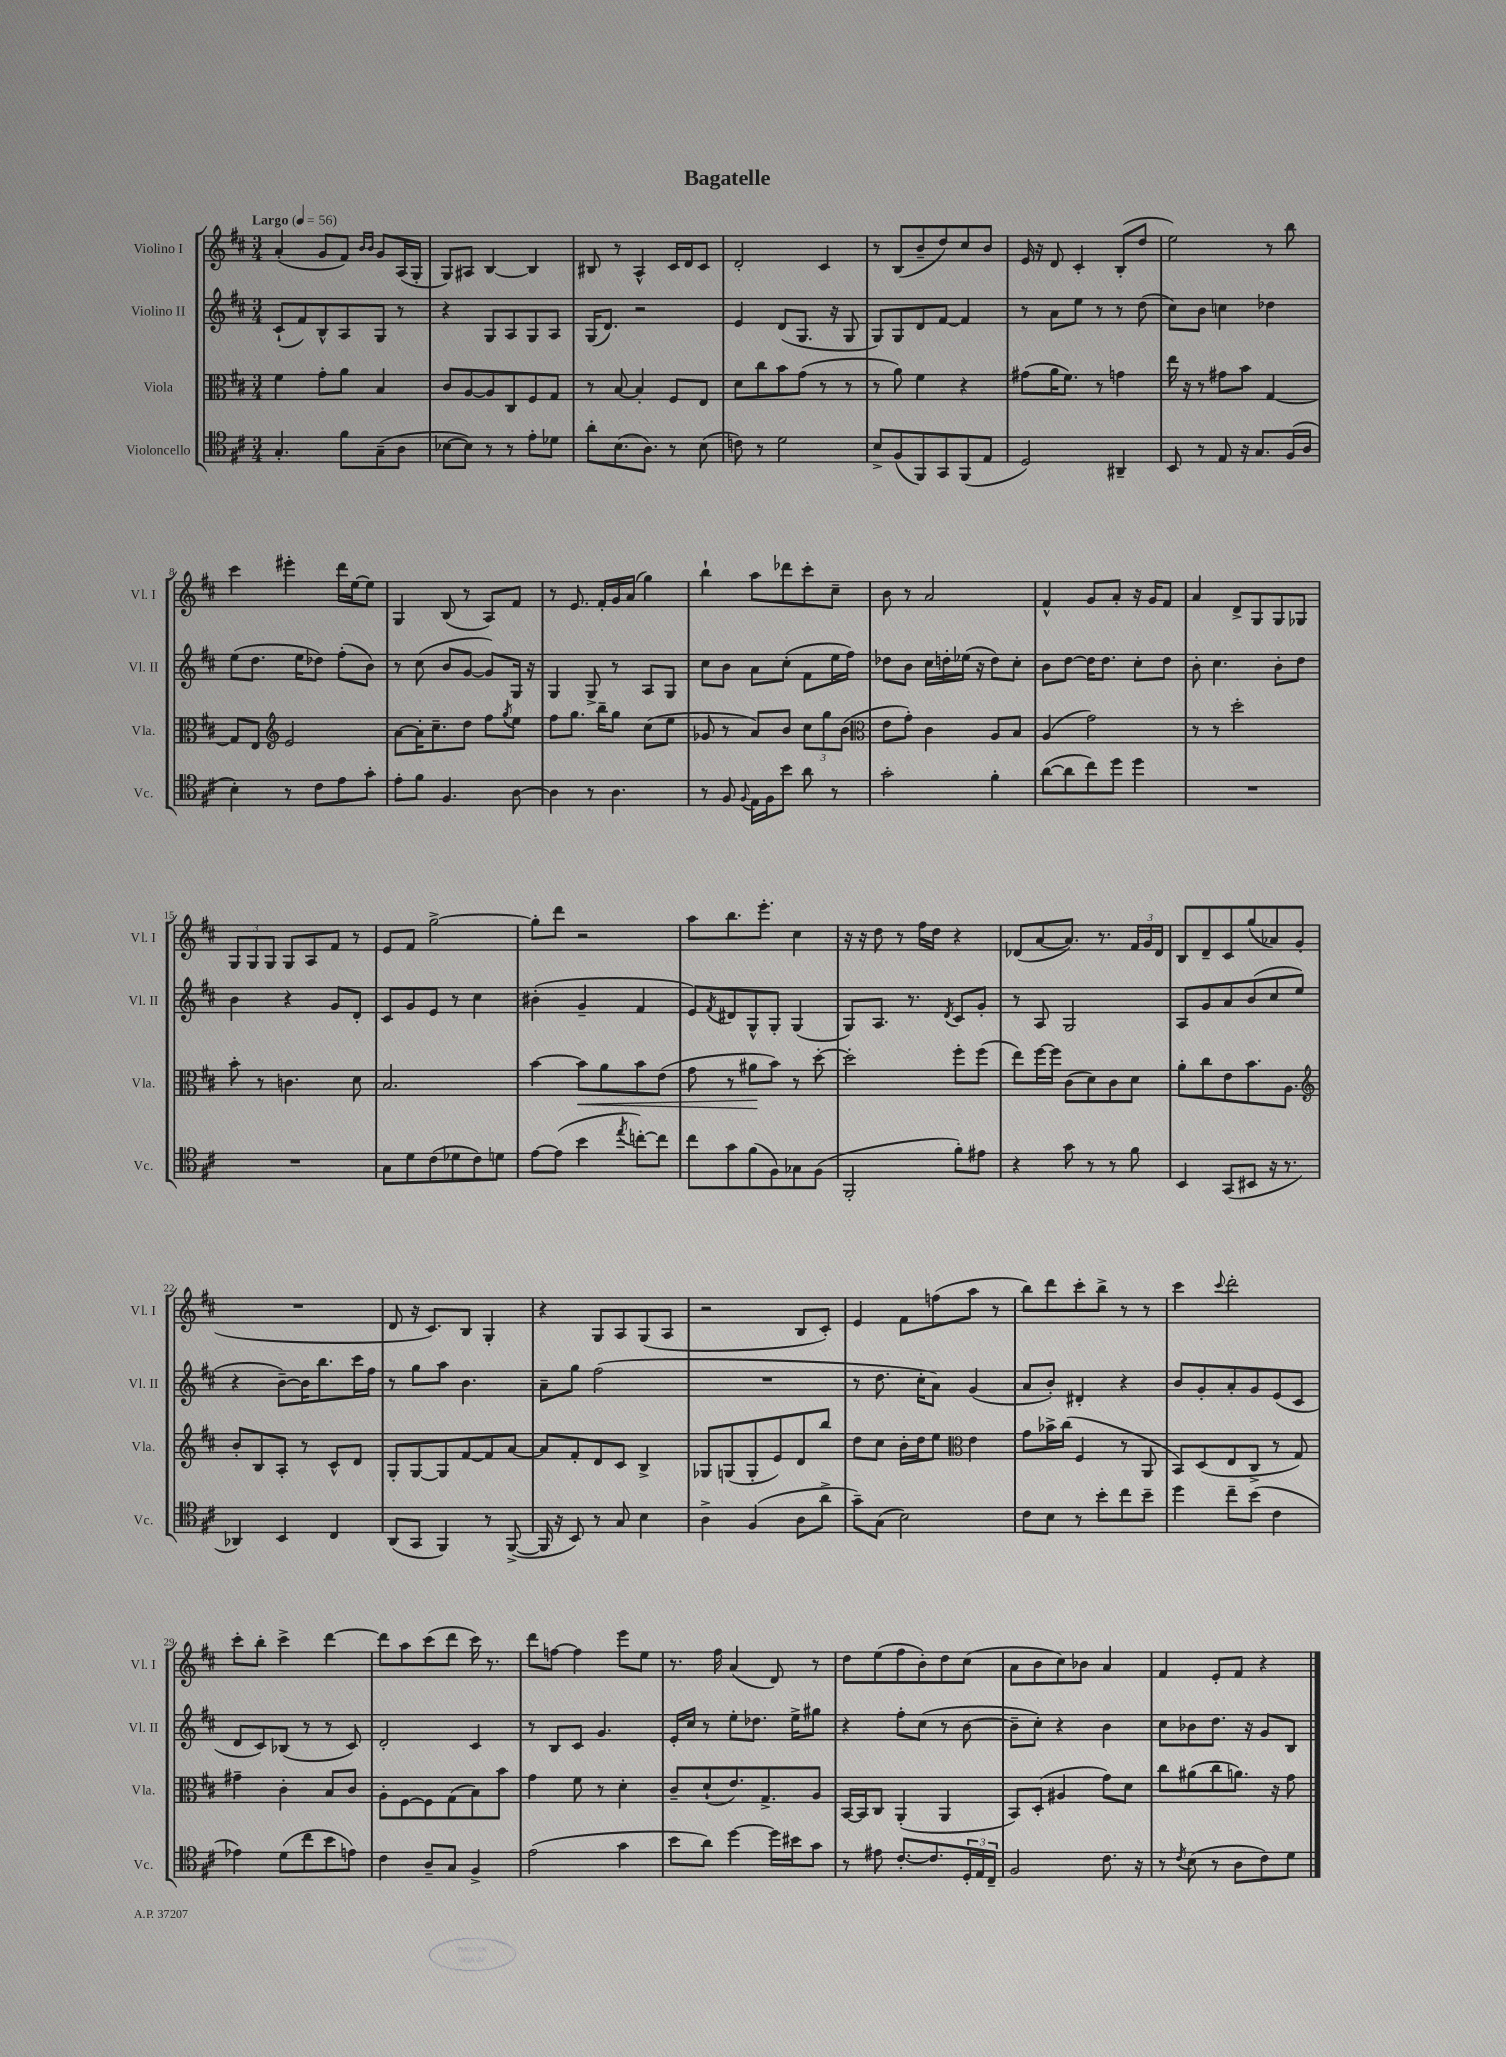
\header { title = "Bagatelle" }
<<
\new StaffGroup <<
\new Staff = "s0" \with { instrumentName = "Violino I" shortInstrumentName = "Vl. I" } {
    \clef treble \key d \major \numericTimeSignature \time 3/4 \tempo "Largo" 4 = 56
    a'4-.( g'8 fis'8) \grace { b'16 b'16 } g'8 a16( g16-. |
    g8) ais8 b4~ b4 |
    bis8 r8 a4-^ cis'16 d'16 cis'8 |
    d'2-. cis'4 |
    r8 b8( b'8-- d''8) cis''8 b'8 |
    e'16 r16 d'8 cis'4-. b8-.( d''8 |
    e''2) r8 b''8 |
    cis'''4 eis'''4-. d'''16 e''16~ e''8 |
    g4 b8( r8 a8) fis'8 |
    r8 e'8. fis'16-. g'16 a'16( g''4) |
    b''4-! a''8 des'''8 cis'''8-. cis''8-- |
    b'8 r8 a'2 |
    fis'4-^ g'8 a'8-. r16 g'16 fis'8 |
    a'4 d'8-> g8 g8 ges8 |
    \tuplet 3/2 { g8 g8 g8 } g8 a8 fis'8 r8 |
    e'8 fis'8 g''2~-> |
    g''8-. d'''8 r2 |
    a''8 b''8. e'''8.-. cis''4 |
    r16 r16 d''8 r8 fis''16 d''16 r4 |
    des'8( a'8~ a'8.) r8. \tuplet 3/2 { fis'16 g'16 des'16 } |
    b8 d'8-- cis'8 g''8( aes'8) g'8( |
    R2. |
    d'8 r16 cis'8.) b8 g4-. |
    r4 g8 a8 g8( a8 |
    r2 b8 cis'8-.) |
    e'4 fis'8 f''8( a''8 r8 |
    b''8) d'''8 cis'''8-. b''8-> r8 r8 |
    cis'''4 \appoggiatura { cis'''8 } d'''2-. |
    cis'''8-. b''8-. cis'''4-> d'''4~ |
    d'''8 a''8 cis'''8( d'''8 cis'''16) r8. |
    d'''8 f''8~ f''4 e'''8 e''8 |
    r8. fis''16 a'4( d'8) r8 |
    d''8 e''8( fis''8 b'8-.) d''8 cis''8( |
    a'8 b'8 cis''8) bes'8 a'4 |
    fis'4 e'8-. fis'8 r4 \bar "|." |
}
\new Staff = "s1" \with { instrumentName = "Violino II" shortInstrumentName = "Vl. II" } {
    \clef treble \key d \major \numericTimeSignature \time 3/4
    cis'8-!( fis'8) b8-^ a8 g8 r8 |
    r4 g8 a8 g8 a8 |
    g16( d'8.) r2 |
    e'4 d'8( g8. r16 g8 |
    g8) g8 d'8 fis'8~ fis'4 |
    r8 a'8 e''8 r8 r8 d''8( |
    cis''8) b'8 c''4 des''4 |
    e''8( d''8. e''16 des''8) fis''8-.( b'8) |
    r8 cis''8( b'8 g'8~ g'8) g16 r16 |
    g4 g8-> r8 a8 g8 |
    cis''8 b'8 a'8 cis''8-.( fis'8 e''16 fis''16) |
    des''8 b'8 cis''16 d''16-. ees''16( r16 d''8) cis''8-. |
    b'8 d''8~ d''16 d''8. cis''8-. d''8 |
    b'8-. cis''4. b'8-. d''8 |
    b'4 r4 g'8 d'8-. |
    cis'8 g'8 e'8 r8 cis''4 |
    bis'4-.( g'4-- fis'4 |
    e'8) \acciaccatura { fis'8 } dis'8 g8-^ g8-. g4( |
    g8) a8. r8. \acciaccatura { d'8 } cis'8 g'8-. |
    r8 a8 g2 |
    a8 g'8 a'8 b'8( cis''8 e''8 |
    r4 b'8~--) b'16 b''8. cis'''16 fis''16 |
    r8 g''8 a''8 b'4. |
    a'8-- g''8 fis''2( |
    R2. |
    r8 d''8. cis''16-. a'8) g'4( |
    a'8 b'8-.) dis'4-. r4 |
    b'8 g'8-. a'8-. g'8 e'8( cis'8 |
    d'8 cis'8) bes8( r8 r8 cis'8) |
    d'2-. cis'4 |
    r8 b8 cis'8 g'4. |
    e'16-. cis''16 r8 e''8-. des''8. e''16-> gis''8 |
    r4 fis''8-. cis''8( r8 b'8~ |
    b'8-- cis''8-.) r4 b'4 |
    cis''8 bes'8 d''8. r16 g'8 b8 \bar "|." |
}
\new Staff = "s2" \with { instrumentName = "Viola" shortInstrumentName = "Vla." } {
    \clef alto \key d \major \numericTimeSignature \time 3/4
    fis'4 g'8-. a'8 b4 |
    cis'8 a8~ a8 cis8 fis8 g8 |
    r8 b8~ b4-. fis8 e8 |
    d'8 cis''8 b'8 g'8( r8 r8 |
    r8 a'8) fis'4 r4 |
    gis'8( a'16 fis'8.) r8 g'4 |
    e''16 r16 r8 gis'8 b'8 g4~ |
    g8 e8 \clef treble e'2 |
    a'8~ a'16-. cis''8.-- d''8 fis''8 \acciaccatura { g''8 } e''8 |
    fis''8 g''8. b''16-- g''8 cis''8( e''8 |
    ges'8 r8 a'8) b'8 \tuplet 3/2 { cis''8 g''8 b'8( } |
    \clef alto e'8 g'8-.) cis'4 a8 b8 |
    a4( g'2) |
    r8 r8 d''2-. |
    b'8-. r8 c'4. d'8 |
    b2. |
    b'4~ b'8\< a'8 b'8 e'8( |
    g'8 r8 ais'8\! b'8) r8 d''8~-. |
    d''2-. fis''8-. fis''8( |
    e''8) fis''16~ fis''16 cis'8( d'8) cis'8 d'8 |
    a'8-. cis''8 e'8 b'8. a8. |
    \clef treble b'8-. b8 a8-. r8 cis'8-^ d'8 |
    g8-. g8~ g8 fis'8~ fis'8 a'8~ |
    a'8 fis'8-. d'8 cis'8 b4-> |
    ges8 g8( g8-. e'8) d'8 b''8 |
    d''8 cis''8 b'16-. d''16 e''8 \clef alto e'4 |
    g'8 bes'16-> cis''16( fis4 r8 a,8 |
    b,8) d8( e8 cis8-> r8 g8) |
    gis'4-- cis'4-. b8 cis'8 |
    a8-. fis8~ fis8 g8( b8) b'8 |
    g'4 fis'8 r8 d'4-. |
    cis'8-- d'8-!( e'8.) g8.-> a8 |
    b,16~ b,16 cis8 a,4-.( a,4 |
    b,8) d8-.( ais4 g'8) d'8 |
    cis''8 ais'8( cis''8 a'8.) r16 g'8 \bar "|." |
}
\new Staff = "s3" \with { instrumentName = "Violoncello" shortInstrumentName = "Vc." } {
    \clef tenor \key d \major \numericTimeSignature \time 3/4
    g4.-. fis'8 g8--( a8 |
    bes8~ bes8) r8 r8 e'8-. des'8 |
    a'8-. b8.( a8.) r8 b8( |
    c'8) r8 d'2 |
    b8-> fis8( fis,8) g,8 fis,8( e8 |
    d2) ais,4-- |
    b,8 r8 e8 r16 g8. fis16( a16 |
    b4-.) r8 cis'8 e'8 g'8-. |
    e'8-. fis'8 fis4. a8~ |
    a4 r8 a4. |
    r8 fis8 \appoggiatura { fis8 } e16 fis16 b'8 a'8 r8 |
    g'2-. fis'4-. |
    a'8~( a'8 cis''8) d''8 d''4 |
    R2. |
    R2. |
    g8 d'8 cis'8( des'8 cis'8) d'8 |
    e'8~ e'8( b'4 \acciaccatura { e''8 } c''8~-.) c''8 |
    cis''8 g'8 fis'8( fis8) ges8 fis8( |
    fis,2-. fis'8-.) eis'8 |
    r4 g'8 r8 r8 fis'8 |
    b,4 g,8( bis,8 r16 r8. |
    aes,4) b,4 cis4 |
    a,8( g,8 fis,4) r8 fis,8~->( |
    fis,16 r16 b,8) r8 g8 b4 |
    a4-> fis4( a8 a'8-> |
    g'8--) g8( b2) |
    cis'8 b8 r8 b'8-. cis''8 b'8-- |
    d''4 cis''8-- b'8( cis'4 |
    ees'4) d'8( cis''8 b'8 e'8) |
    cis'4 a8-- g8 fis4-> |
    e'2( g'4 |
    b'8 a'8) d''4~ d''16 bis'16 g'8 |
    r8 eis'8 cis'8.~-. cis'8. \tuplet 3/2 { d16-. e16 cis16-- } |
    fis2 cis'8. r16 |
    r8 \acciaccatura { cis'8 } b8( r8 a8 cis'8) d'8 \bar "|." |
}
>>
>>
